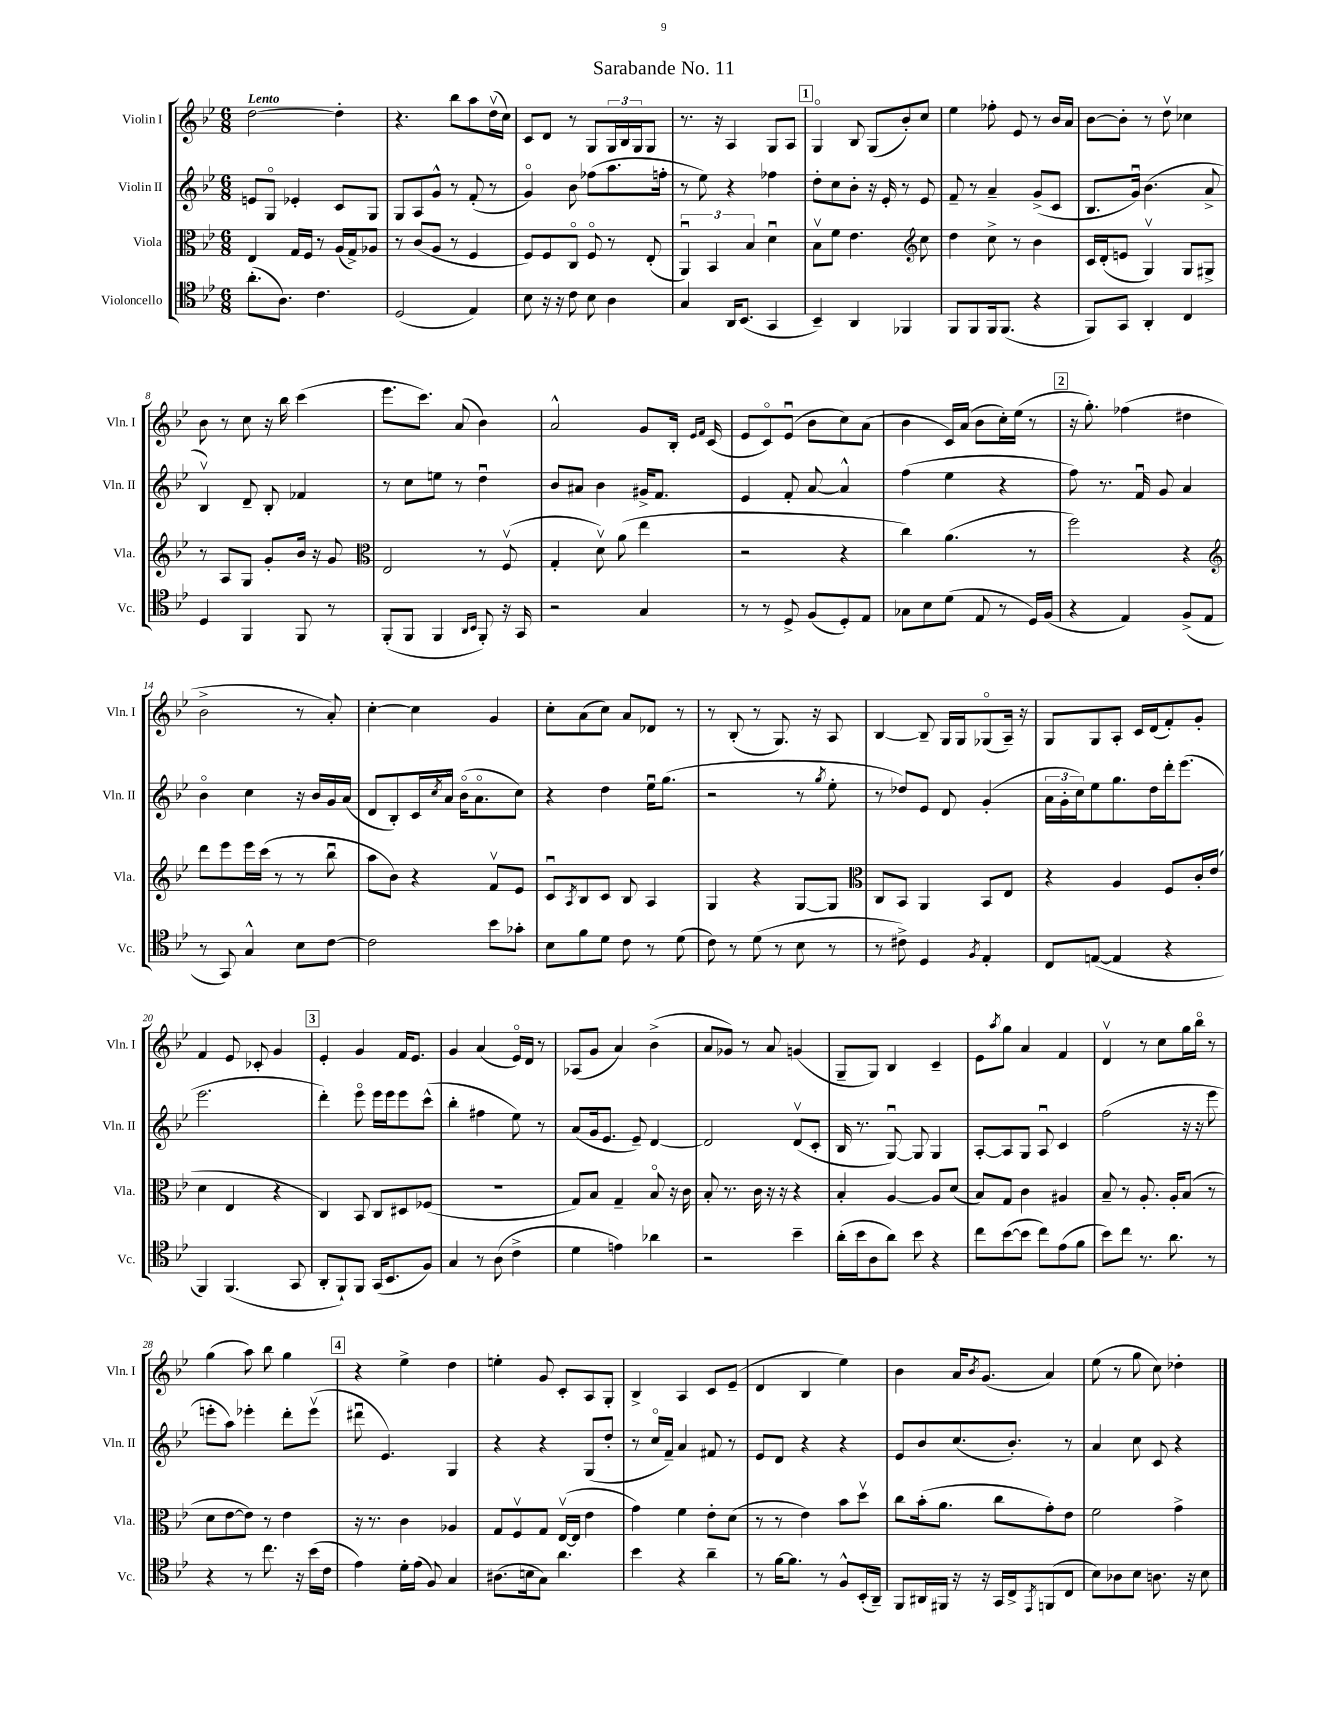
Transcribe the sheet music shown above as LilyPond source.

\header { title = "Sarabande No. 11" }
<<
\new StaffGroup <<
\new Staff = "s0" \with { instrumentName = "Violin I" shortInstrumentName = "Vln. I" } {
    \clef treble \key bes \major \numericTimeSignature \time 6/8 \tempo "Lento"
    d''2~ d''4-. |
    r4. bes''8 a''8 d''16\upbow( c''16) |
    c'8 d'8 r8 g8 \tuplet 3/2 { g16 bes16 g16 } g8 |
    r8. r16 a4 g8 a8 |
    \mark \markup { \box "1" } g4\flageolet bes8 g8( bes'8-.) c''8 |
    ees''4 fes''8-. ees'8 r8 bes'16 a'16 |
    bes'8~ bes'8-. r8 d''8\upbow ces''4 |
    bes'8 r8 c''8 r16 bes''16 c'''4( |
    ees'''8. c'''8.) a'8( bes'4) |
    a'2-^ g'8 bes16-. \grace { ees'16 f'16 } c'16( |
    ees'8 c'8\flageolet) ees'8\downbow( bes'8 c''8) a'8( |
    bes'4 c'16) a'16( bes'8 c''16-.) ees''16( r8 |
    \mark \markup { \box "2" } r16 g''8.-.) fes''4( dis''4 |
    bes'2-> r8 a'8-.) |
    c''4~-. c''4 g'4 |
    c''8-. a'8( c''8) a'8 des'8 r8 |
    r8 bes8-.( r8 g8.) r16 a8 |
    bes4~ bes8-- g16 g16 ges8\flageolet( a16--) r16 |
    g8 g8 a8-. c'16 d'16( f'8-.) g'8-. |
    f'4 ees'8 ces'8-. g'4 |
    \mark \markup { \box "3" } ees'4-. g'4 f'16 ees'8. |
    g'4 a'4( ees'16\flageolet) d'16 r8 |
    aes8( g'8 a'4) bes'4->( |
    a'8 ges'8) r8 a'8 g'4( |
    g8-- g8) bes4 c'4-- |
    ees'8 \acciaccatura { a''8 } g''8 a'4 f'4 |
    d'4\upbow r8 c''8 g''16 bes''16\flageolet r8 |
    g''4( a''8) bes''8 g''4 |
    \mark \markup { \box "4" } r4 ees''4-> d''4 |
    e''4-. g'8 c'8-. a8 g8-. |
    bes4-> a4 c'8 ees'8--( |
    d'4 bes4 ees''4) |
    bes'4 a'16 \acciaccatura { bes'8 } g'8.( a'4) |
    ees''8( r8 g''8 c''8) des''4-. \bar "|." |
}
\new Staff = "s1" \with { instrumentName = "Violin II" shortInstrumentName = "Vln. II" } {
    \clef treble \key bes \major \numericTimeSignature \time 6/8
    e'8 g8\flageolet ees'4-. c'8 g8 |
    g8 a8 g'8-^ r8 f'8-.( r8 |
    g'4\flageolet) bes'8 fes''8( a''8. f''16-. |
    r8 ees''8) r4 fes''4 |
    \mark \markup { \box "1" } d''8-. c''8 bes'8-. r16 ees'16-. r8 ees'8 |
    f'8-- r8 a'4-- g'8->( c'8 |
    bes8. g'16\downbow) bes'4.( a'8-> |
    bes4\upbow) d'8-- bes8-. fes'4 |
    r8 c''8 e''8 r8 d''4\downbow |
    bes'8 ais'8 bes'4 gis'16-> f'8. |
    ees'4 f'8-. a'8~ a'4-^ |
    f''4( ees''4 r4 |
    \mark \markup { \box "2" } f''8) r8. f'16\downbow g'8 a'4 |
    bes'4\flageolet c''4 r16 bes'16 g'16 a'16( |
    d'8 bes8-.) c'16 \acciaccatura { c''8 } a'16\flageolet bes'16\flageolet( a'8.\flageolet c''8) |
    r4 d''4 ees''16\downbow g''8.( |
    r2 r8 \acciaccatura { g''8 } ees''8-. |
    r8 des''8) ees'8 d'8 g'4-.( |
    \tuplet 3/2 { a'16 g'16-. c''16) } ees''8 g''8. d''16 d'''16-. ees'''8.( |
    ees'''2. |
    \mark \markup { \box "3" } d'''4-.) ees'''8\flageolet ees'''16 ees'''16 ees'''8 c'''8-^( |
    bes''4-. fis''4 ees''8) r8 |
    a'8( g'16 ees'8. ees'8--) d'4~ |
    d'2 d'8\upbow( c'8-. |
    bes16 r8. g8~\downbow) g8 g4 |
    a8~-. a8 g8 a8\downbow c'4 |
    f''2( r16 r16 ees'''8 |
    e'''8-. a''8) ees'''4-. d'''8-. ees'''8\upbow( |
    \mark \markup { \box "4" } dis'''8\downbow ees'4.) g4 |
    r4 r4 g8( d''8-. |
    r8 c''16\flageolet f'16--) a'4 fis'8 r8 |
    ees'8 d'8 r4 r4 |
    ees'8 bes'8 c''8.( bes'8.-.) r8 |
    a'4 c''8 c'8 r4 \bar "|." |
}
\new Staff = "s2" \with { instrumentName = "Viola" shortInstrumentName = "Vla." } {
    \clef alto \key bes \major \numericTimeSignature \time 6/8
    ees4 g16 f16 r8 a16( g16->) aes8 |
    r8 c'8( a8 r8 f4 |
    f8) f8 c8\flageolet f8\flageolet r8 ees8-.( |
    \tuplet 3/2 { a,4\downbow) bes,4 bes4 } d'4\downbow |
    \mark \markup { \box "1" } bes8\upbow f'8 ees'4. \clef treble c''8 |
    d''4 c''8-> r8 bes'4 |
    c'16 d'16-.( e'8 g4\upbow) g8 gis8-> |
    r8 a8 g8 g'8-. bes'16 r16 g'8 |
    \clef alto ees2 r8 f8\upbow( |
    g4-. d'8\upbow) a'8( ees''4 |
    r2 r4 |
    c''4) a'4.( r8 |
    \mark \markup { \box "2" } f''2) r4 |
    \clef treble d'''8 ees'''8 ees'''16 c'''16( r8 r8 bes''8\downbow |
    a''8 bes'8) r4 f'8\upbow ees'8 |
    c'8\downbow \acciaccatura { a8 } bes8 c'8 bes8 a4 |
    g4 r4 g8~ g8 |
    \clef alto c8 bes,8 a,4 bes,8 ees8 |
    r4 a4 f8 c'16-. ees'16( |
    d'4 ees4 r4 |
    \mark \markup { \box "3" } c4) bes,8 c8 dis8 fes8( |
    R2. |
    g8) bes8 g4-- bes8\flageolet r16 c'16 |
    bes8-. r8. c'16 r16 r16 r4 |
    bes4-. a4~ a8 d'8( |
    bes8) g8 c'4 ais4 |
    bes8-- r8 a8.-. a16-. bes8( r8 |
    d'8 ees'8~ ees'8) r8 ees'4 |
    \mark \markup { \box "4" } r16 r8. c'4 aes4 |
    g8 f8\upbow g8 ees16~\upbow( ees16 ees'4 |
    g'4) f'4 ees'8-. d'8( |
    r8 r8 ees'4) bes'8 d''8\upbow |
    c''8 bes'16-.( a'8. c''8 g'8-.) ees'8 |
    f'2 g'4-> \bar "|." |
}
\new Staff = "s3" \with { instrumentName = "Violoncello" shortInstrumentName = "Vc." } {
    \clef tenor \key bes \major \numericTimeSignature \time 6/8
    a'8.-.( a8.) c'4. |
    d2( ees4) |
    bes8 r16 r16 c'8 bes8 a4 |
    g4 a,16 bes,8.( g,4 |
    \mark \markup { \box "1" } bes,4--) a,4 fes,4 |
    f,8 f,8 f,16 f,8.( r4 |
    f,8) g,8 a,4-. c4 |
    d4 f,4 f,8 r8 |
    f,8-.( f,8 f,4 \grace { a,16 bes,16 } f,8-.) r16 g,16 |
    r2 g4 |
    r8 r8 d8-> f8( d8-.) ees8 |
    ges8 bes8 d'8( ees8 r8 d16) f16( |
    \mark \markup { \box "2" } r4 ees4) f8->( ees8 |
    r8 g,8) g4-^ bes8 c'8~ |
    c'2 bes'8 ges'8-. |
    bes8 f'8 d'8 c'8 r8 d'8( |
    c'8) r8 d'8( r8 bes8 r8 |
    r8 cis'8->) d4 \acciaccatura { f8 } ees4-. |
    c8 e8~( e4 r4 |
    f,4) f,4.( g,8 |
    \mark \markup { \box "3" } a,8-. f,8-!) f,8 g,16( bes,8. f8) |
    g4 r8 a8( c'4-> |
    d'4 e'4) aes'4 |
    r2 bes'4-- |
    a'16-.( bes'16 a8 a'8) bes'8 r4 |
    c''8 bes'8~( bes'8 c''8) ees'8( f'8 |
    bes'8) c''8 r8. a'8. r8 |
    r4 r8 c''8. r16 bes'16( c'16 |
    \mark \markup { \box "4" } ees'4) d'16-. ees'16( f8) g4 |
    ais8.( b16 g8) a'4. |
    bes'4 r4 a'4-- |
    r8 f'16~ f'8. r8 f8-^ bes,16-.( a,16--) |
    f,8 ais,16 fis,16 r16 r16 g,16 c16-> \acciaccatura { ees,8 } f,8( c8 |
    bes8) aes8 bes8 a8. r16 bes8 \bar "|." |
}
>>
>>
